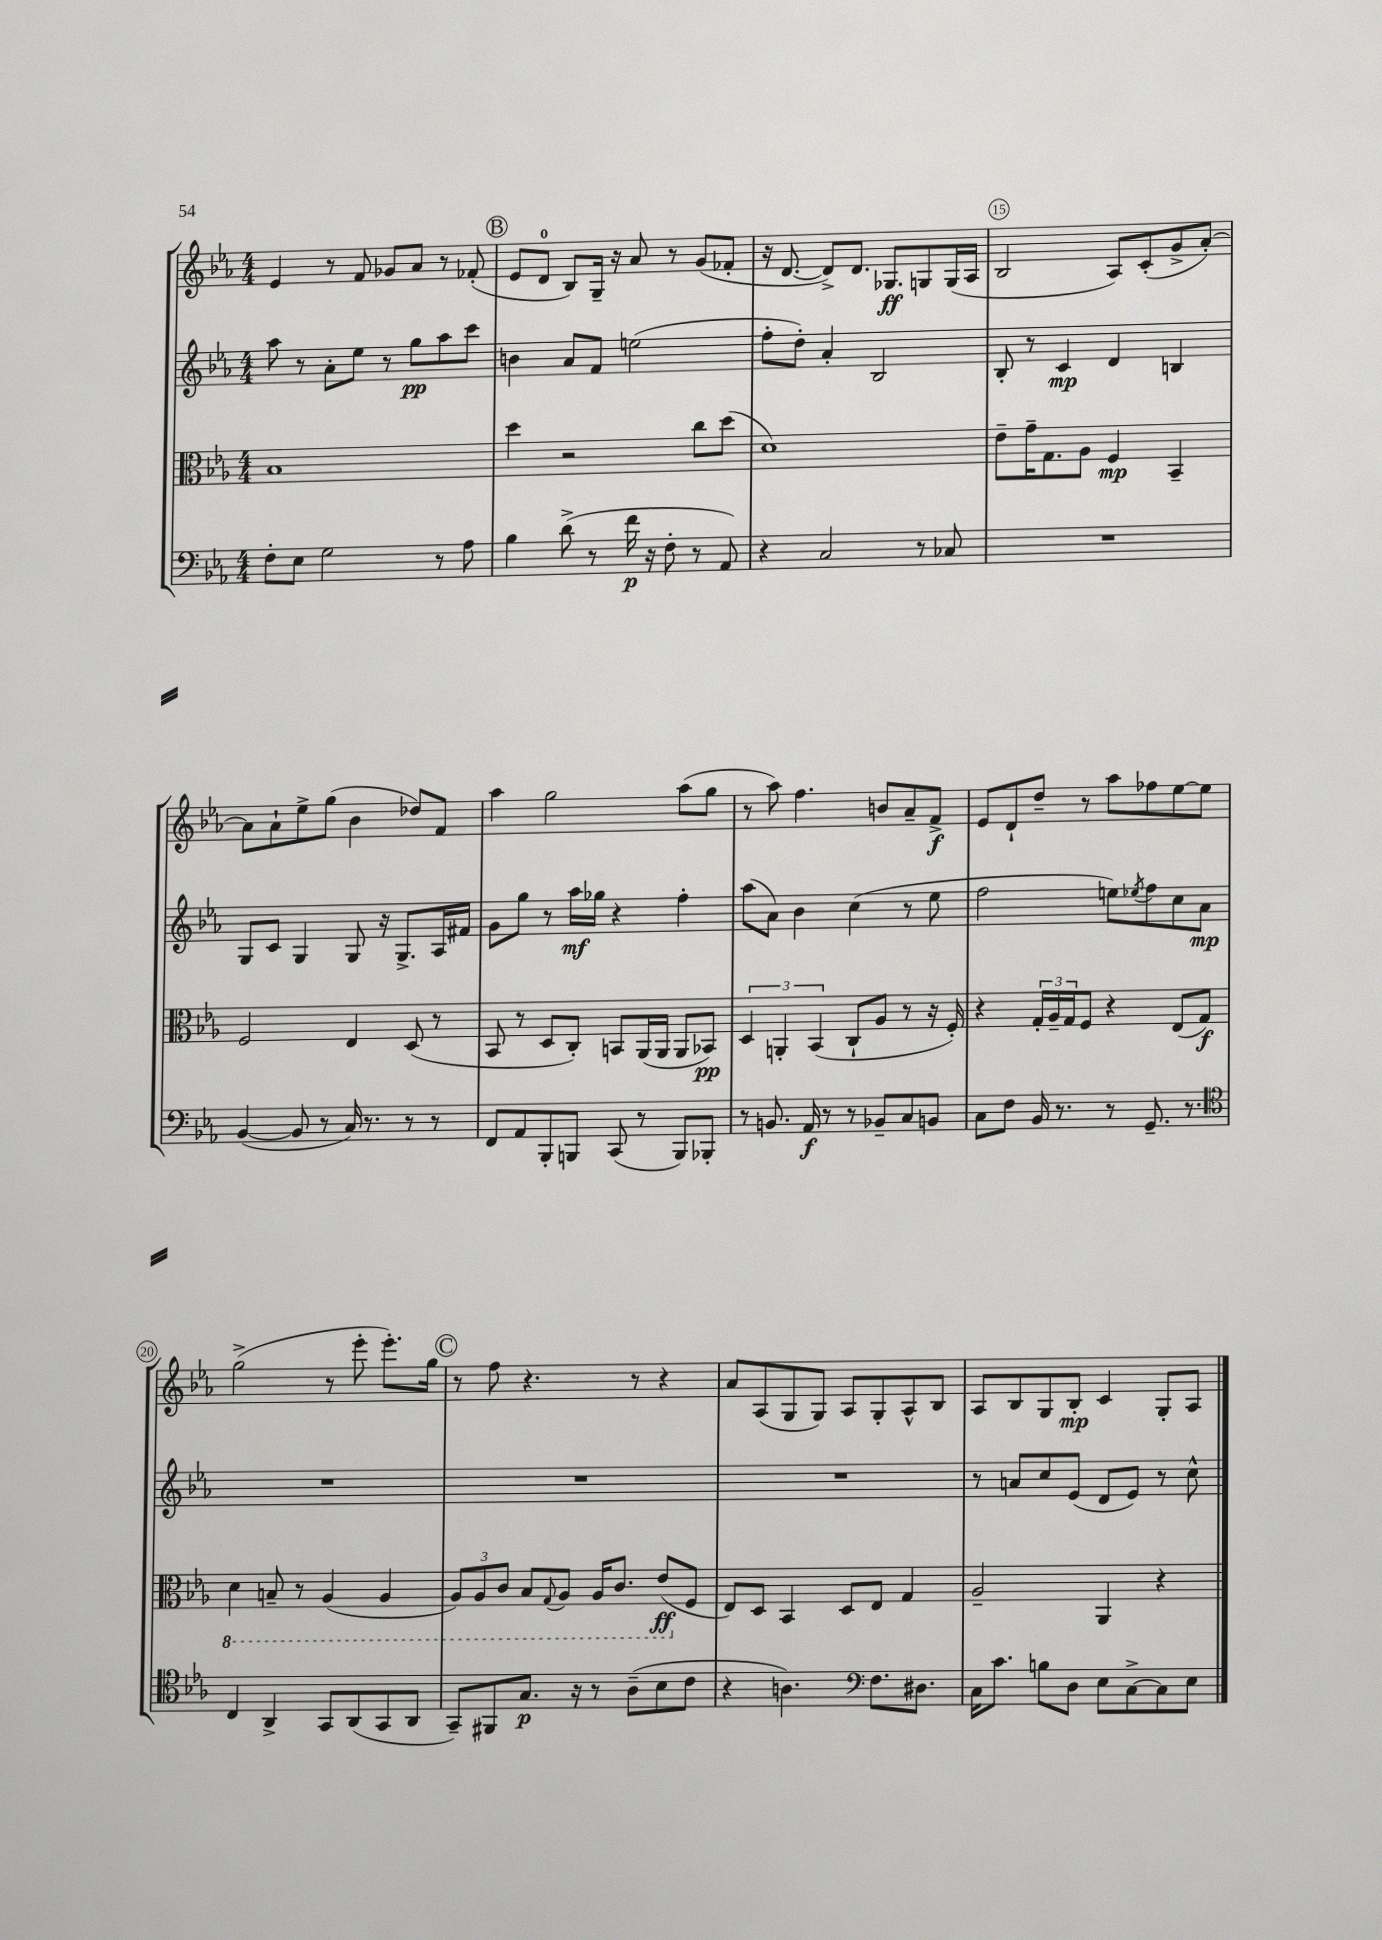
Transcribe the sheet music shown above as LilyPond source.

<<
\new StaffGroup <<
\new Staff = "s0" {
    \clef treble \key ees \major \numericTimeSignature \time 4/4
    ees'4 r8 f'8 ges'8 aes'8 r8 fes'8-.( |
    \mark \markup { \circle "B" } ees'8 d'8-0 bes8) g16-- r16 aes'8 r8 g'8( fes'8-. |
    r16 d'8.~ d'8->) d'8. ges8.\ff g8 g16( aes16 |
    bes2 aes8) c'8-.( g'8-> aes'8~-.) |
    aes'8 aes'8-! ees''8-> g''8( bes'4 des''8) f'8 |
    aes''4 g''2 aes''8( g''8 |
    r8 aes''8) f''4. b'8 aes'8-- f'8->\f |
    ees'8 d'8-! d''8-- r8 aes''8 fes''8 ees''8~ ees''8 |
    g''2->( r8 ees'''8-. ees'''8.-.) g''16 |
    \mark \markup { \circle "C" } r8 f''8 r4. r8 r4 |
    aes'8 aes8( g8 g8) aes8 g8-. aes8-^ bes8 |
    aes8 bes8 g8 bes8-.\mp c'4 g8-. aes8 \bar "|." |
}
\new Staff = "s1" {
    \clef treble \key ees \major \numericTimeSignature \time 4/4
    aes''8 r8 aes'8-. ees''8 r8 g''8\pp aes''8 c'''8 |
    \mark \markup { \circle "B" } b'4 aes'8 f'8 e''2( |
    f''8-. d''8-.) aes'4-. bes2 |
    bes8-. r8 c'4\mp d'4 b4 |
    g8 c'8 g4 g8 r16 g8.-> aes16 fis'16 |
    g'8 g''8 r8 aes''16\mf ges''16 r4 f''4-. |
    aes''8( aes'8) bes'4 c''4( r8 ees''8 |
    f''2 e''8) \acciaccatura { ees''8 } f''8 c''8 aes'8\mp |
    R1 |
    \mark \markup { \circle "C" } R1 |
    R1 |
    r8 a'8 c''8 ees'8( d'8 ees'8) r8 c''8-^ \bar "|." |
}
\new Staff = "s2" {
    \clef alto \key ees \major \numericTimeSignature \time 4/4
    bes1 |
    \mark \markup { \circle "B" } d''4 r2 c''8 d''8( |
    d'1) |
    ees'8-- g'16-- g8. aes8 f4\mp bes,4-- |
    f2 ees4 d8( r8 |
    bes,8 r8 d8 c8-.) b,8 aes,16( aes,16 aes,8 bes,8\pp) |
    \tuplet 3/2 { d4 a,4-. bes,4( } c8-! aes8 r8 r16 f16-.) |
    r4 \tuplet 3/2 { g16-. aes16-- g16 } f8 r4 ees8( g8\f) |
    \ottava #-1 d4 b,8-- r8 aes,4( aes,4 |
    \mark \markup { \circle "C" } \tuplet 3/2 { aes,8) aes,8 c8 } bes,8 \appoggiatura { g,8 } aes,8 aes,16 c8. ees8\ff( \ottava #0 f8 |
    ees8) d8 bes,4 d8 ees8 g4 |
    aes2-- aes,4 r4 \bar "|." |
}
\new Staff = "s3" {
    \clef bass \key ees \major \numericTimeSignature \time 4/4
    f8-. ees8 g2 r8 aes8 |
    \mark \markup { \circle "B" } bes4 d'8->( r8 f'16\p r16 f8-. r8 aes,8) |
    r4 c2 r8 ces8 |
    R1 |
    bes,4~( bes,8 r8 c16) r8. r8 r8 |
    f,8 aes,8 bes,,8-. b,,8 c,8( r8 b,,8) bes,,8-. |
    r8 b,8. aes,16\f r8 r8 bes,8-- c8 b,8 |
    c8 f8 bes,16 r8. r8 g,8.-- r8. |
    \clef tenor c4 aes,4-> g,8 aes,8( g,8 aes,8 |
    \mark \markup { \circle "C" } g,8--) fis,8 g8.\p r16 r8 aes8--( bes8 c'8 |
    r4 a4.) \clef bass f8. dis8. |
    c16 c'8. b8 d8 ees8 c8~-> c8 ees8 \bar "|." |
}
>>
>>
\layout { \context { \Score currentBarNumber = #12 \override BarNumber.break-visibility = ##(#f #t #t) barNumberVisibility = #(every-nth-bar-number-visible 5) \override BarNumber.stencil = #(make-stencil-circler 0.1 0.3 ly:text-interface::print) } }
